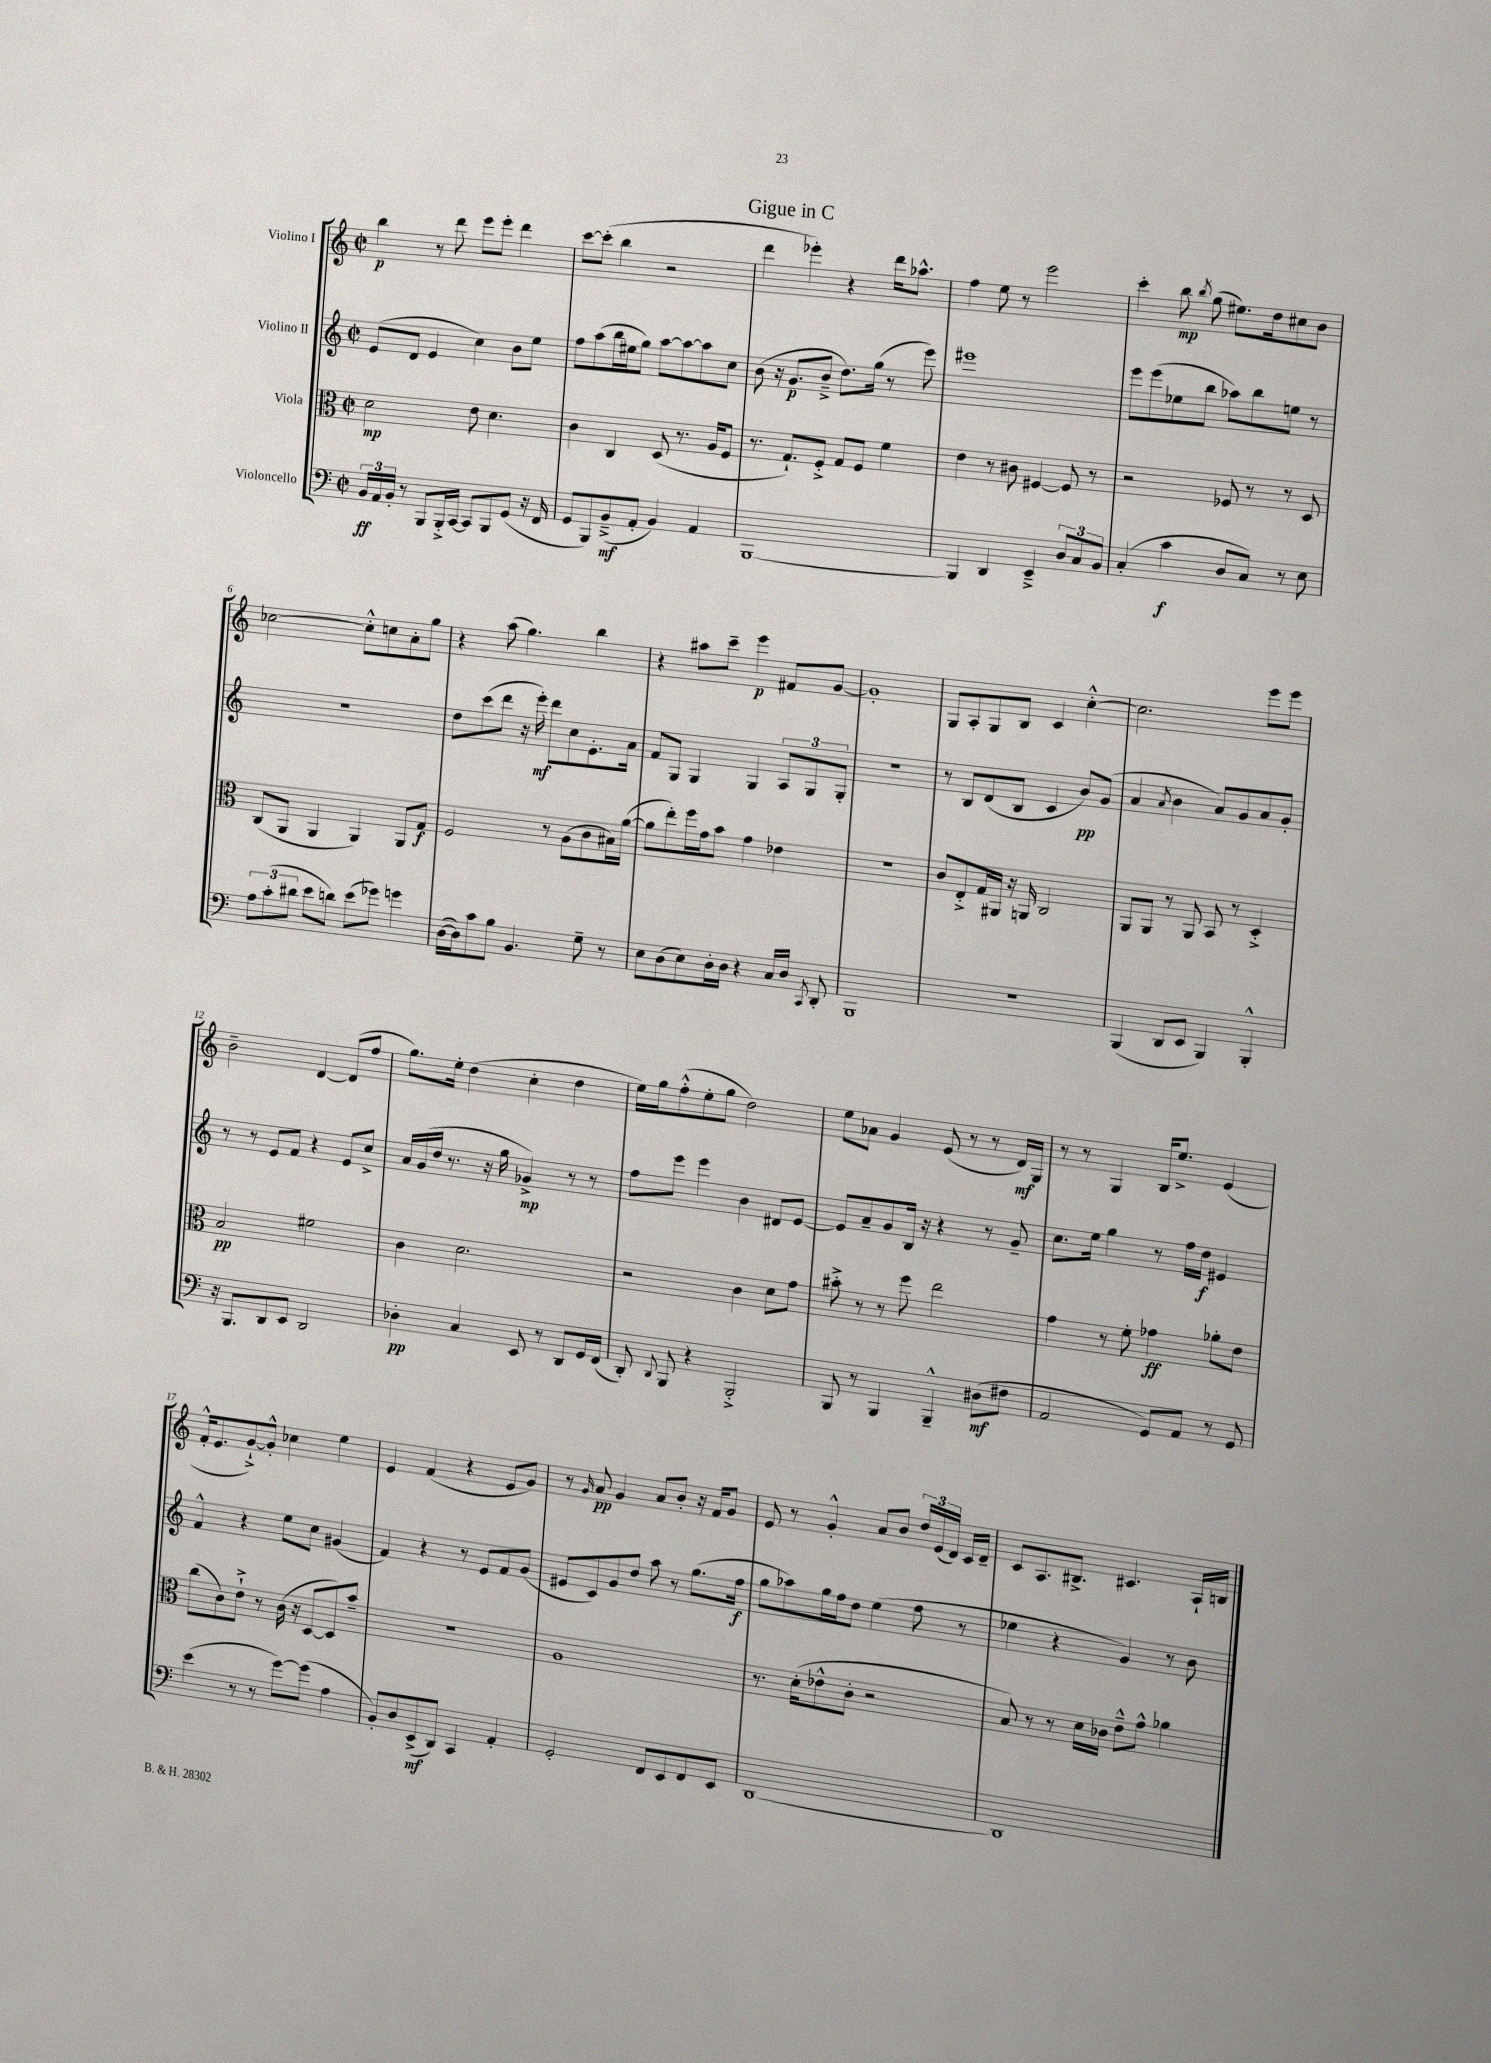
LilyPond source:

\header { title = "Gigue in C" }
<<
\new StaffGroup <<
\new Staff = "s0" \with { instrumentName = "Violino I" } {
    \clef treble \key c \major \defaultTimeSignature \time 2/2
    \autoBeamOff b''4\p r8 d'''8 e'''8[ e'''8]-. d'''4 |
    c'''8[~ c'''8]-.( b''4 r2 |
    d'''4 ees'''4-.) r4 d'''16[ aes''8.]-^ |
    f''4 e''8 r8 e'''2 |
    c'''4-. b''8\mp \acciaccatura { b''8 } g''8( eis''8.[) d''16 cis''8 b'8] |
    ces''2~ ces''8[-.-^ c''8 a'8-. g''8] |
    r4 a''8( g''4.) b''4 |
    r4 ais''8[ c'''8]-- e'''4\p fis'8[ g'8]~ |
    g'1-. |
    g8[ a8-. g8 b8] c'4 c''4~-.-^ |
    c''2. e'''8[ e'''8] |
    b'2-- d'4~ d'8[( f''8] |
    g''8.[) e''16]-. d''4( c''4-. d''4 |
    e''16[) g''16 f''8-.-^( e''8-. g''8] d''2) |
    e''8[ aes'8] g'4 e'8( r8 r8 d'16[\mf) g16] |
    r8 r8 g4 b16[ e''8.]-> e'4( |
    f'16[-.-^ e'8. g'8~-!->) g'8]-.-^ ces''4 e''4 |
    e'4 f'4( r4 e'8[ g'8]) |
    r8 \grace { g'16 } a'8\pp g'4 a'8[ b'8]-. r16 f'16[ g'8] |
    e'8 r8 g'4-.-^ a'8[ b'8] \tuplet 3/2 { d''16[ e'16( d'16]) } c'16[ d'16]-- |
    c'8[ a8. bis8.]-> cis'4. a16[-! b16] \bar "|." |
}
\new Staff = "s1" \with { instrumentName = "Violino II" } {
    \clef treble \key c \major \defaultTimeSignature \time 2/2
    \autoBeamOff e'8[( d'8] e'4 c''4) b'8[ e''8] |
    f''8[ a''8( b''16 eis''16 g''8]) a''8[~ a''8~ a''8 c''8] |
    b'8( r16 g'8.[\p b'8]---> d''8.[) g''16]( r8 e'''8) |
    eis'''1 |
    e'''8[ e'''8( ees''8 b''8] aes''8[) b''8 e''8] r8 |
    r1 |
    d''8[ c'''8( d'''8] r16 e'''16-.\mf) d'''8[ c''8 e'8.-. a'16] |
    f'8[ g8] g4 g4 \tuplet 3/2 { a8[ g8 g8]-. } |
    R1 |
    r8 b8[ d'8( b8] c'4 b'8[\pp) g'8]( |
    a'4 \acciaccatura { a'8 } b'4 a'8[) g'8 a'8 g'8]-. |
    r8 r8 e'8[ f'8] r4 e'8[ c''8]-> |
    a'16[ g'16( d''16] r8. r16 g''16 ges'4->\mp) r8 r8 |
    f''8[ e'''8] e'''4 b'4 dis'8[ e'8]~ |
    e'8[ a'8-- g'8 b16] r16 r4 r8 g'8-- |
    c''8.[ e''16] g''4 r8 f''16[ d''16]\f eis'4 |
    f'4-^ r4 e''8[ c''8] gis'4( |
    f'4) r4 r8 e'8[ f'8 g'8]( |
    eis'8[ c'8) g'8 d''8] a''8 r8 g''8.[( f''16]\f |
    g''8[ aes''8) g''16 f''16 d''8] e''4( f''8 r8 |
    ees''4 r4 g'4) r8 b'8 \bar "|." |
}
\new Staff = "s2" \with { instrumentName = "Viola" } {
    \clef alto \key c \major \defaultTimeSignature \time 2/2
    \autoBeamOff d'2\mp e'8 d'4. |
    c'4 c4 d8( r8. a16[ f8] |
    r8. g8.[-!) f8]-.-> g8[ f8] f'4 |
    e'4 r8 cis'8 fis4~ fis8 r8 |
    r2 fes8 r8 r8 d8 |
    c8[( a,8] a,4 a,4) a,8[ g8]\f |
    f2 r8 a8[( c'8 bis16) a'16]~( |
    a'8[ e''8-.) f''16 g'16 b'8] g'4 ees'4 |
    r1 |
    c'8[ e8-.-> g16 ais,16] r16 a,16 c2 |
    a,8[ a,8] r8 a,8 b,8 r8 d4-.-> |
    b2\pp fis'2 |
    c'4 d'2. |
    r2 c'4 d'8[ g'8] |
    bis'8-.-> r8 r8 f''8 e''2 |
    g'4 r8 f'8-. ges'4\ff aes'8[-. e'8] |
    c''8[( c'8) e'8]-!-> r8 c'16( r16 d8[~ d8) b'8]-- |
    r1 |
    a1 |
    r8. d'16[-.( ees'8-^ c'8]-. r2 |
    b8) r8 r8 d'16[ ces'16] e'8[---^ g'8]-^ aes'4 \bar "|." |
}
\new Staff = "s3" \with { instrumentName = "Violoncello" } {
    \clef bass \key c \major \defaultTimeSignature \time 2/2
    \autoBeamOff \tuplet 3/2 { b,16[\ff a,16 b,16]-. } r8 b,,8[ b,,16-.-> c,16]~ c,8[ b,,8 g,8]( r16 f,16 |
    g,8[ b,,8) b,8--->\mf( a,8]-. b,4) a,4 |
    b,,1~ |
    b,,4 d,4 e,4---> \tuplet 3/2 { d8[ c8 b,8] } |
    c4-.( c'4\f d8[ c8]) r8 e8 |
    \tuplet 3/2 { a8[ c'8-.( dis'8] } e'8[ d'8]) e'8[( ges'8]) g'4 |
    d16[~( d16) c'8 b8] b,4. g8-- r8 |
    e8[ d8( e8) d16-. d16] r4 c16[ d16] \acciaccatura { c,8 } d,8-. |
    b,,1 |
    R1 |
    b,,4( d,8[ e,8] b,,4) b,,4-.-^ |
    r16 b,,8.[ d,8 e,8] d,2 |
    des4-.\pp c4 e,8 r8 d,8[ g,16 f,16]( |
    d,8-.) \appoggiatura { d,8 } b,,8 r4 b,,2-.-> |
    b,,8 r8 b,,4 b,,4---^ dis8[\mf( fis8] |
    a,2 g,8[) a,8] r8 g,8 |
    e'4( r8 r8 g'8[~) g'8]( a4 |
    b,8[-.) d8 e,8->\mf( d,8]) c,4 a,4-. |
    g,2-. f,8[ e,8 f,8 e,8] |
    d,1~ |
    d,1 \bar "|." |
}
>>
>>
